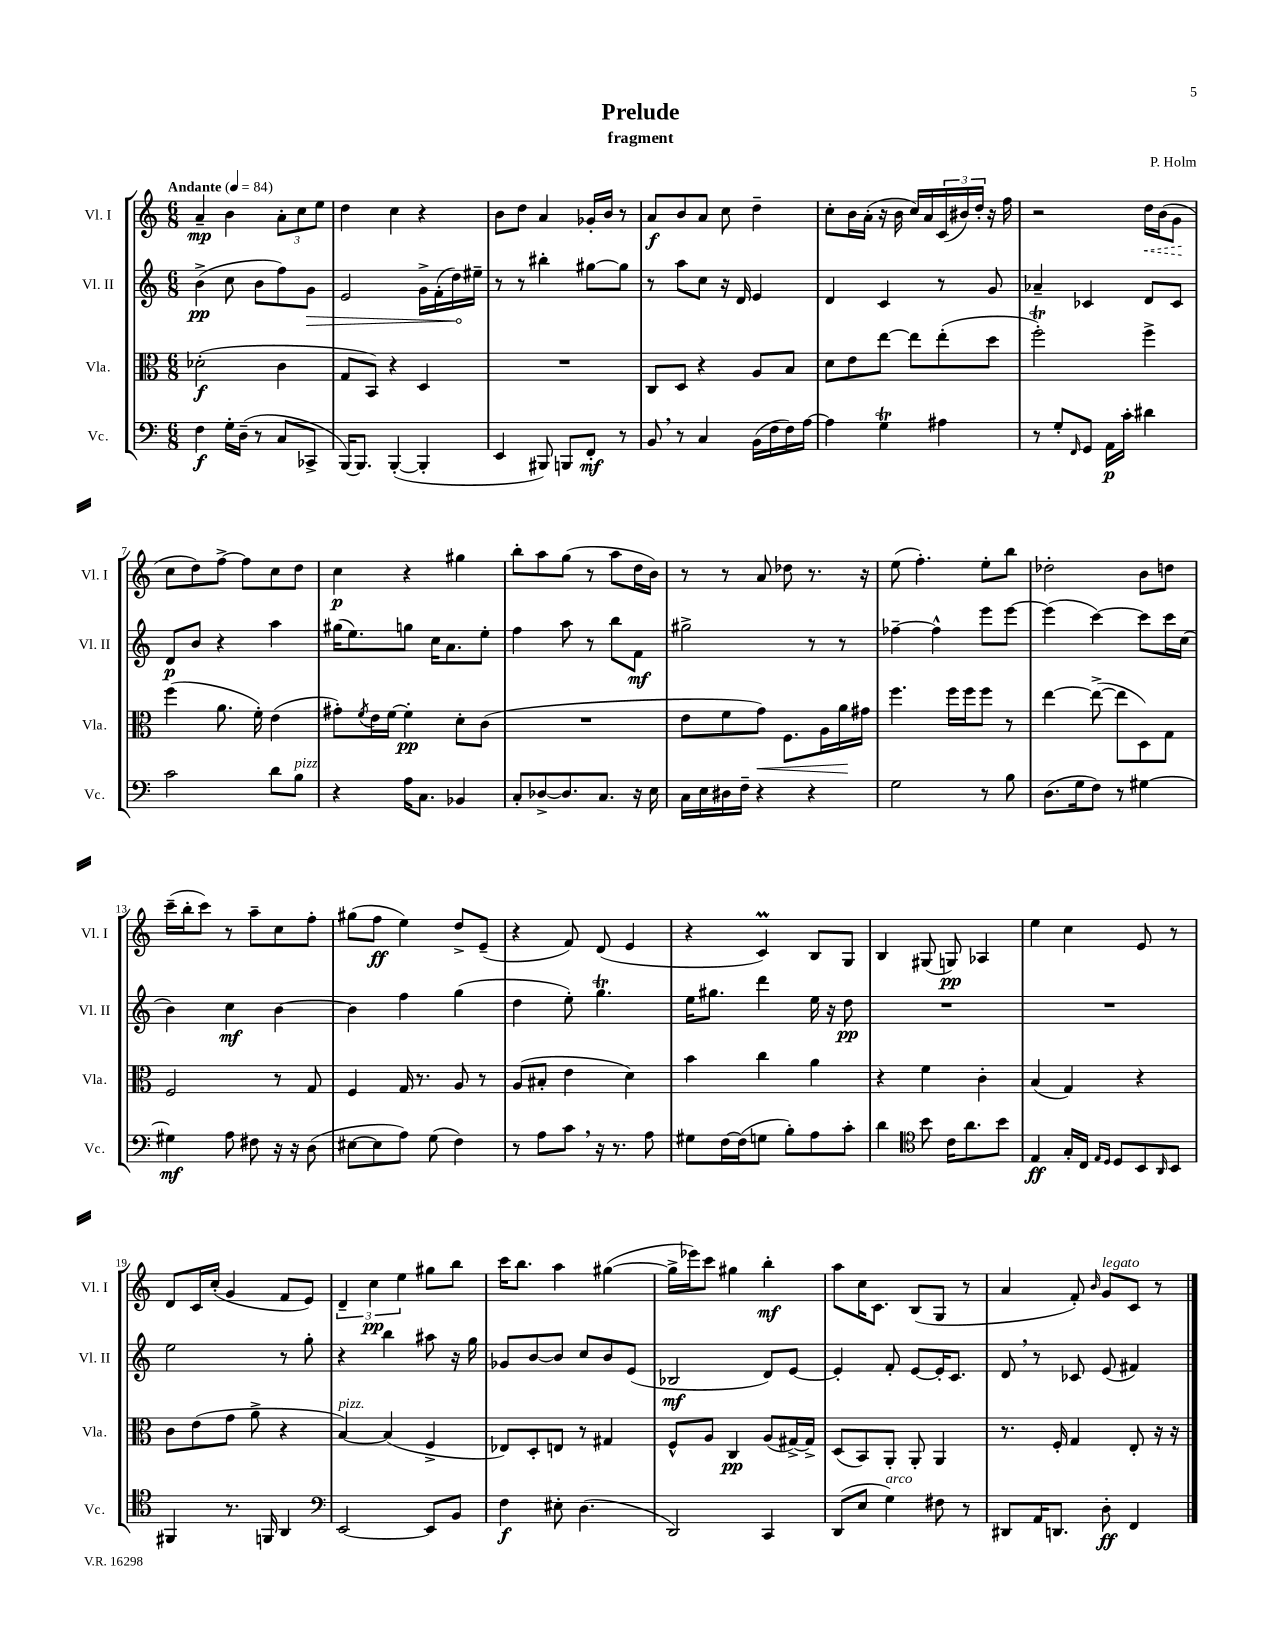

**kern	**dynam	**kern	**dynam	**kern	**dynam	**kern	**dynam
*part4	*part4	*part3	*part3	*part2	*part2	*part1	*part1
*staff4	*staff4	*staff3	*staff3	*staff2	*staff2	*staff1	*staff1
*I"Vc.	*	*I"Vla.	*	*I"Vl. II	*	*I"Vl. I	*
*I'Vc.	*	*I'Vla.	*	*I'Vl. II	*	*I'Vl. I	*
*clefF4	*	*clefC3	*	*clefG2	*	*clefG2	*
*k[]	*	*k[]	*	*k[]	*	*k[]	*
*M6/8	*	*M6/8	*	*M6/8	*	*M6/8	*
*MM84	*	*MM84	*	*MM84	*	*MM84	*
=1	=1	=1	=1	=1	=1	=1	=1
!	!	!	!	!	!	!LO:TX:a:B:t=Andante	!
4F\	f	(2d-X'\	f	(4b^\	pp	4a~/	mp
16G'\LL	.	.	.	8cc\	.	4b\	.
(16D~\JJ	.	.	.	.	.	.	.
8r	.	.	.	8b\L	.	.	.
8C/L	.	4c\	.	8ff\)	.	12a'\L	.
.	.	.	.	.	.	12cc\	.
!	!	!	!	!	!LO:HP:b	!	!
8CC-X^/J	.	.	.	8g\J	>	.	.
.	.	.	.	.	.	12ee\J	.
=2	=2	=2	=2	=2	=2	=2	=2
[16BBB/KL)	.	8G/L	.	2e/	.	4dd\	.
8.BBB/J]	.	.	.	.	.	.	.
.	.	8BB/J)	.	.	.	.	.
([4BBB'/	.	4r	.	.	.	4cc\	.
4BBB'/]	.	4D/	.	16g^\LL	.	4r	.
.	.	.	.	(16f'\	.	.	.
.	.	.	.	16dd\)	.	.	.
.	.	.	.	16ee#X~\JJ	]	.	.
=3	=3	=3	=3	=3	=3	=3	=3
4EE/	.	2.r	.	8r	.	8b\L	.
.	.	.	.	8r	.	8dd\J	.
8BBB#X/)	.	.	.	4bb#X'\	.	4a/	.
8BBBn/L	.	.	.	.	.	.	.
8FF'/J	mf	.	.	[8gg#X\L	.	16g-X'/LL	.
.	.	.	.	.	.	16b/JJ	.
8r	.	.	.	8gg#\J]	.	8r	.
=4	=4	=4	=4	=4	=4	=4	=4
8BB,/	.	8C/L	.	8r	.	8a/L	f
8r	.	8D/J	.	8aa\L	.	8b/	.
4C/	.	4r	.	8cc\J	.	8a/J	.
.	.	.	.	16r	.	8cc\	.
.	.	.	.	16d/	.	.	.
(16BB\LL	.	8A/L	.	4e/	.	4dd~\	.
16F\	.	.	.	.	.	.	.
16F\)	.	8B/J	.	.	.	.	.
[16A\JJ	.	.	.	.	.	.	.
=5	=5	=5	=5	=5	=5	=5	=5
4A\]	.	8d\L	.	4d/	.	8cc'\L	.
.	.	8e\	.	.	.	16b\L	.
.	.	.	.	.	.	(16a'\JJ	.
4GT\	.	[8ee\J	.	4c/	.	16r	.
.	.	.	.	.	.	16b\	.
.	.	8ee\L]	.	.	.	16cc/LL)	.
.	.	.	.	.	.	16a/	.
4A#X\	.	(8ee'\	.	8r	.	(24c/	.
.	.	.	.	.	.	24b#X/)	.
.	.	.	.	.	.	24dd'/JJ	.
.	.	8dd\J	.	8g/	.	16r	.
.	.	.	.	.	.	16ff\	.
=6	=6	=6	=6	=6	=6	=6	=6
8r	.	2ffT'\)	.	4a-X~/	.	2r	.
8G'/L	.	.	.	.	.	.	.
16qqFF/	.	.	.	.	.	.	.
8GG/J	.	.	.	4c-X/	.	.	.
16AA\LL	p	.	.	.	.	.	.
16c'\JJ	.	.	.	.	.	.	.
!	!	!	!	!	!	!	!LO:HP:b
4d#X\	.	4ff^\	.	8d/L	.	16dd\LL	<
.	.	.	.	.	.	(16b\J	.
.	.	.	.	8c-/J	.	8g\J	.
.	.	.	.	.	.	.	[
!!LO:LB:g=z
=7	=7	=7	=7	=7	=7	=7	=7
2c\	.	(4ff\	.	8d/L	p	8cc\L	.
.	.	.	.	8b/J	.	8dd\)	.
.	.	8.a\	.	4r	.	[8ff^\J	.
.	.	.	.	.	.	8ff\L]	.
.	.	16f'\)	.	.	.	.	.
8d\L	.	(4e\	.	4aa\	.	8cc\	.
!LO:TX:a:i:t=pizz.	!	!	!	!	!	!	!
8B\J	.	.	.	.	.	8dd\J	.
=8	=8	=8	=8	=8	=8	=8	=8
4r	.	8g#X'\L)	.	(16gg#X\KL	.	4cc\	p
.	.	.	.	8.ee\)	.	.	.
.	.	8qf/	.	.	.	.	.
.	.	16e\L	.	.	.	.	.
.	.	[16f\JJ	.	.	.	.	.
16A\KL	.	4f'\]	pp	8ggn\J	.	4r	.
8.C\J	.	.	.	.	.	.	.
.	.	.	.	16cc\KL	.	.	.
.	.	.	.	8.a\	.	.	.
4BB-X/	.	8d'\L	.	.	.	4gg#X\	.
.	.	(8c\J	.	8ee'\J	.	.	.
=9	=9	=9	=9	=9	=9	=9	=9
8C'/L	.	2.r	.	4ff\	.	8bb'\L	.
[8D-X^/	.	.	.	.	.	8aa\	.
8.D-/]	.	.	.	8aa\	.	(8gg\J	.
.	.	.	.	8r	.	8r	.
8.C/J	.	.	.	.	.	.	.
.	.	.	.	8bb\L	.	8aa\L	.
16r	.	.	.	8f\J	mf	16dd\L	.
16E\	.	.	.	.	.	16b\JJ)	.
=10	=10	=10	=10	=10	=10	=10	=10
16C\LL	.	8e\L	.	2gg#X^\	.	8r	.
16E\	.	.	.	.	.	.	.
16D#X\	.	8f\	.	.	.	8r	.
16F~\JJ	.	.	.	.	.	.	.
!	!	!	!LO:HP:b	!	!	!	!
4r	.	8g\J)	<	.	.	8a/	.
.	.	8.F\L	.	.	.	8dd-X\	.
4r	.	.	.	8r	.	8.r	.
.	.	16A\L	.	.	.	.	.
.	.	16a\	.	8r	.	.	.
.	.	16g#X\JJ	[	.	.	16r	.
=11	=11	=11	=11	=11	=11	=11	=11
2G\	.	4.ff\	.	[4ff-X~\	.	(8ee\	.
.	.	.	.	.	.	4.ff'\)	.
.	.	.	.	4ff-^^\]	.	.	.
.	.	16ff\LL	.	.	.	.	.
.	.	16ff\J	.	.	.	.	.
8r	.	8ff\J	.	8eee\L	.	8ee'\L	.
8B\	.	8r	.	[8eee\J	.	8bb\J	.
=12	=12	=12	=12	=12	=12	=12	=12
(8.D\L	.	[4ee\	.	(4eee\]	.	2dd-X'\	.
16G\k	.	.	.	.	.	.	.
8F\J)	.	(8ee^\_	.	[4ccc\)	.	.	.
8r	.	8ee\L]	.	.	.	.	.
[4G#X\	.	8D\)	.	8ccc\L]	.	8b\L	.
.	.	8G\J	.	16ccc\L	.	8ddn\J	.
.	.	.	.	(16cc\JJ	.	.	.
!!LO:LB:g=z
=13	=13	=13	=13	=13	=13	=13	=13
4G#X\]	mf	2F/	.	4b\)	.	(16ccc~\LL	.
.	.	.	.	.	.	16bb'\J	.
.	.	.	.	.	.	8ccc\J)	.
8A\	.	.	.	4cc\	mf	8r	.
8F#X\	.	.	.	.	.	8aa~\L	.
16r	.	8r	.	[4b\	.	8cc\	.
16r	.	.	.	.	.	.	.
(8D\	.	8G/	.	.	.	8ff'\J	.
=14	=14	=14	=14	=14	=14	=14	=14
[8E#X\L	.	4F/	.	4b\]	.	(8gg#X\L	.
8E#\]	.	.	.	.	.	8ff\J	ff
8A\J)	.	16G/	.	4ff\	.	4ee\)	.
.	.	8.r	.	.	.	.	.
(8G\	.	.	.	.	.	.	.
4F\)	.	8A/	.	(4gg\	.	8dd^/L	.
.	.	8r	.	.	.	(8e~/J	.
=15	=15	=15	=15	=15	=15	=15	=15
8r	.	(8A/L	.	4dd\	.	4r	.
8A\L	.	8B#X'/J	.	.	.	.	.
8c,\J	.	4e\	.	8ee'\)	.	8f/)	.
16r	.	.	.	4.ggT\	.	(8d/	.
8.r	.	.	.	.	.	.	.
.	.	4d\)	.	.	.	4e/	.
8A\	.	.	.	.	.	.	.
=16	=16	=16	=16	=16	=16	=16	=16
8G#X\L	.	4b\	.	16ee\KL	.	4r	.
.	.	.	.	8.gg#X\J	.	.	.
[16F\L	.	.	.	.	.	.	.
(16F\J]	.	.	.	.	.	.	.
8Gn\J	.	4cc\	.	4ddd\	.	4cM/)	.
8B'\L)	.	.	.	.	.	.	.
8A\	.	4a\	.	16ee\	.	8B/L	.
.	.	.	.	16r	.	.	.
8c'\J	.	.	.	8dd\	pp	8G/J	.
=17	=17	=17	=17	=17	=17	=17	=17
4d\	.	4r	.	2.r	.	4B/	.
*clefC4	*	*	*	*	*	*	*
8b\	.	4f\	.	.	.	(8G#X/	.
16c\KL	.	.	.	.	.	8Gn/)	pp
8.a\	.	.	.	.	.	.	.
.	.	4c'\	.	.	.	4A-X/	.
8b\J	.	.	.	.	.	.	.
=18	=18	=18	=18	=18	=18	=18	=18
4E/	ff	(4B/	.	2.r	.	4ee\	.
16G'/LL	.	4G/)	.	.	.	4cc\	.
16C/JJ	.	.	.	.	.	.	.
16qqE/LL	.	.	.	.	.	.	.
16qqD/JJ	.	.	.	.	.	.	.
8D/L	.	.	.	.	.	.	.
8BB/	.	4r	.	.	.	8e/	.
16qqAA/	.	.	.	.	.	.	.
8BB/J	.	.	.	.	.	8r	.
!!LO:LB:g=z
=19	=19	=19	=19	=19	=19	=19	=19
4FF#X/	.	8c\L	.	2ee\	.	8d/L	.
.	.	(8e\	.	.	.	16c/L	.
.	.	.	.	.	.	(16cc'/JJ	.
8.r	.	8g\J	.	.	.	4g/	.
.	.	8a^\	.	.	.	.	.
16FFn/	.	.	.	.	.	.	.
4AA/	.	4r	.	8r	.	8f/L	.
.	.	.	.	8gg'\	.	8e/J)	.
=20	=20	=20	=20	=20	=20	=20	=20
*clefF4	*	*	*	*	*	*	*
!	!	!LO:TX:a:i:t=pizz.	!	!	!	!	!
[2EE/	.	[4B/)	.	4r	.	6d~/	.
.	.	.	.	.	.	6cc\	pp
.	.	(4B/]	.	4bb\	.	.	.
.	.	.	.	.	.	6ee\	.
8EE/L]	.	4F^/	.	8aa#X\	.	8gg#X\L	.
8BB/J	.	.	.	16r	.	8bb\J	.
.	.	.	.	16gg\	.	.	.
=21	=21	=21	=21	=21	=21	=21	=21
4F\	f	8E-X/L)	.	8g-X/L	.	16ccc\KL	.
.	.	.	.	.	.	8.bb\J	.
.	.	8D'/	.	[8b/	.	.	.
8E#X'\	.	8En/J	.	8b/J]	.	4aa\	.
(4.D\	.	8r	.	8cc/L	.	.	.
.	.	4G#X/	.	8b/	.	([4gg#X\	.
.	.	.	.	(8e/J	.	.	.
=22	=22	=22	=22	=22	=22	=22	=22
2DD/)	.	8F^^/L	.	2B-X/	mf	16gg#^\LL]	.
.	.	.	.	.	.	16eee-X\J)	.
.	.	8A/J	.	.	.	8ccc\J	.
.	.	4C/	pp	.	.	4gg#X\	.
4CC/	.	(8A/L	.	8d/L)	.	4bb'\	mf
.	.	[16G#X^/L)	.	[8e/J	.	.	.
.	.	16G#^/JJ]	.	.	.	.	.
=23	=23	=23	=23	=23	=23	=23	=23
(8DD/L	.	(8D/L	.	4e'/]	.	8aa\L	.
8E/J	.	8BB/)	.	.	.	16cc\K	.
.	.	.	.	.	.	8.c\J	.
!LO:TX:a:i:t=arco	!	!	!	!	!	!	!
4G\)	.	8AA'/J	.	8f'/	.	.	.
.	.	8AA'/	.	[8e/L	.	(8B/L	.
8F#X\	.	4AA/	.	16e'/K]	.	8G/J	.
.	.	.	.	8.c/J	.	.	.
8r	.	.	.	.	.	8r	.
=24	=24	=24	=24	=24	=24	=24	=24
8DD#X/L	.	8.r	.	8d,/	.	4a/	.
16AA/K	.	.	.	8r	.	.	.
8.DDn/J	.	16F'/	.	.	.	.	.
.	.	4G/	.	8c-X/	.	8f'/)	.
.	.	.	.	.	.	16qqb/	.
!	!	!	!	!	!	!LO:TX:a:i:t=legato	!
8D'\	ff	.	.	(8e/	.	8g/L	.
4FF/	.	8E'/	.	4f#X/)	.	8c/J	.
.	.	16r	.	.	.	8r	.
.	.	16r	.	.	.	.	.
==	==	==	==	==	==	==	==
*-	*-	*-	*-	*-	*-	*-	*-
